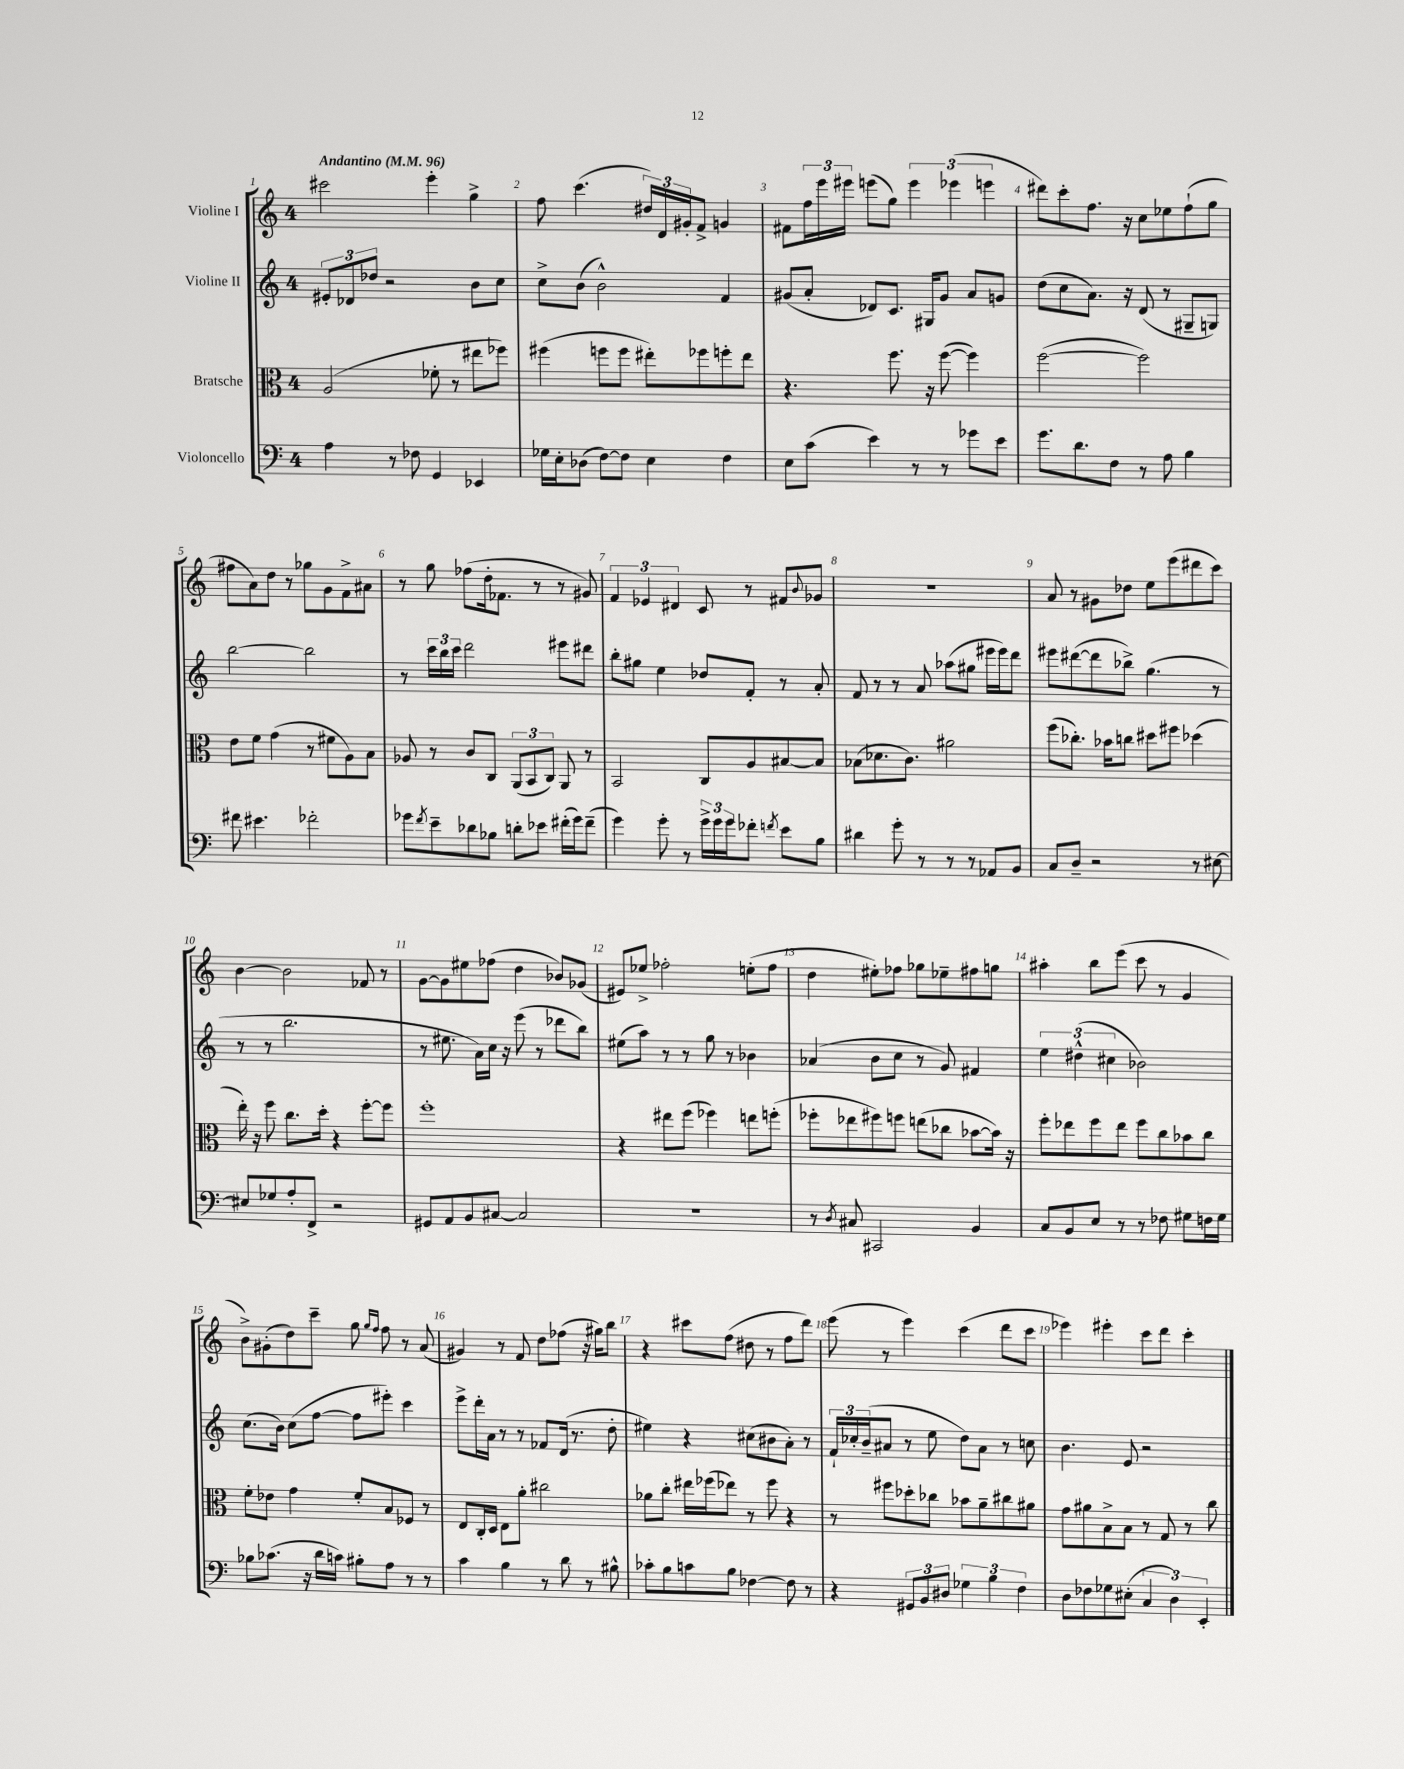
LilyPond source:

<<
\new StaffGroup <<
\new Staff = "s0" \with { instrumentName = "Violine I" } {
    \clef treble \key c \major \once \override Staff.TimeSignature.style = #'single-digit \time 4/4 \tempo "Andantino" 4 = 96
    cis'''2 e'''4-. g''4-> |
    f''8 c'''4.( \tuplet 3/2 { dis''16) d'16 gis'16-. } f'8-> g'4 |
    fis'8 \tuplet 3/2 { f''16 e'''16 eis'''16 } e'''8( g''8) \tuplet 3/2 { e'''4 ees'''4( e'''4 } |
    dis'''8) c'''8-. f''8. r16 c''8 ees''8 f''8-!( g''8 |
    fis''8 a'8) d''8 r8 ges''8 g'8 f'8-> ais'8 |
    r8 g''8 fes''8( d''16-. fes'8. r8 r8 gis'8) |
    \tuplet 3/2 { f'4 ees'4 dis'4 } c'8 r8 fis'8 \appoggiatura { b'8 } ges'8 |
    R1 |
    a'8 r8 gis'8 des''8 e''8 e'''8( dis'''8 c'''8) |
    b'4~ b'2 fes'8 r8 |
    g'8~ g'8 eis''8 fes''8( d''4 bes'8) ges'8( |
    eis'8) ees''8-> fes''2-. e''8-.( fes''8 |
    d''4 eis''8-.) fes''8 ges''8 ees''8-- fis''8 g''8 |
    ais''4-. b''8 e'''8( c'''8 r8 g'4 |
    b'8->) gis'8-.( d''8) c'''8-- g''8 \grace { g''16 f''16 } f''8 r8 a'8( |
    gis'4) r8 f'8 d''8 fes''8( r16 gis''16) b''8 |
    r4 cis'''8 f''8( dis''8 r8 f''8 d'''8) |
    e'''8( r8 e'''4) c'''4( d'''8 c'''8 |
    ees'''4) eis'''4-. c'''8 d'''8 c'''4-. \bar "|." |
}
\new Staff = "s1" \with { instrumentName = "Violine II" } {
    \clef treble \key c \major \once \override Staff.TimeSignature.style = #'single-digit \time 4/4
    \tuplet 3/2 { eis'8-. des'8 des''8 } r2 b'8 c''8 |
    c''8-> b'8( b'2-^) f'4 |
    gis'8( a'8-. des'8) c'8. gis16 gis'8 a'8 g'8 |
    d''8( c''8 a'8.) r16 d'8( r8 gis8-- g8) |
    b''2~ b''2 |
    r8 \tuplet 3/2 { c'''16 b''16 c'''16 } d'''2 eis'''8 dis'''8 |
    b''8-. gis''8 e''4 des''8 f'8-. r8 a'8-. |
    f'8 r8 r8 a'8 aes''8( gis''8 eis'''16 eis'''16) d'''8 |
    eis'''8 dis'''8~( dis'''8 bes''8->) g''4.( r8 |
    r8 r8 b''2. |
    r8 eis''8. a'16) c''16 r16 e'''8( r8 des'''8 b''8) |
    eis''8( a''8) r8 r8 g''8 r8 bes'4 |
    aes'4( b'8 c''8 r8 g'8) fis'4 |
    \tuplet 3/2 { e''4 dis''4-^( cis''4 } bes'2) |
    c''8.( b'16) c''8( f''8~ f''8 eis'''8-.) c'''4 |
    e'''8-> d'''16-. a'16 r8 r8 fes'8 d'16( r8. d''8-. |
    eis''4) r4 cis''8( bis'8 a'8-.) r8 |
    \tuplet 3/2 { f'16-! ces''16-. b'16--( } ais'8 r8 e''8 d''8) ais'8 r8 c''8 |
    b'4. e'8 r2 \bar "|." |
}
\new Staff = "s2" \with { instrumentName = "Bratsche" } {
    \clef alto \key c \major \once \override Staff.TimeSignature.style = #'single-digit \time 4/4
    a2( fes'8-. r8 eis''8 fes''8) |
    fis''4( f''8 f''8 eis''8-.) fes''8 f''8-. eis''8 |
    r4. f''8. r16 f''8~( f''4) |
    f''2~( f''2) |
    e'8 f'8 g'4( r8 fis'8 a8) b8 |
    aes8 r8 c'8 c8 \tuplet 3/2 { a,8( b,8 c8) } a,8 r8 |
    b,2 c8 a8 bis8~ bis8 |
    bes8( des'8. c'8.) ais'2 |
    f''8( ces''8.-.) bes'16 c''8 dis''8 fis''8 des''4( |
    e''16-.) r16 f''8 c''8. d''16-. r4 f''8~-. f''8 |
    f''1-. |
    r4 eis''8 f''8( fes''4) e''8 f''8-.( |
    fes''8-. ees''8 fis''8) f''8 e''8( ces''8 bes'8~ bes'16) r16 |
    f''8-. ees''8 f''8 ees''8 f''8 c''8 bes'8 c''8 |
    f'8-. ees'8 g'4 f'8-. b8 fes8 r8 |
    e8 c16-. d16 e8 a'8-. cis''2 |
    aes'8 c''8-. eis''16 fes''16( ees''8) r8 fes''8 r4 |
    r8 fis''8 des''8-. ces''8 bes'8 a'8-- cis''8 ais'8 |
    g'8 ais'8 b8-> b8 r8 g8 r8 c''8 \bar "|." |
}
\new Staff = "s3" \with { instrumentName = "Violoncello" } {
    \clef bass \key c \major \once \override Staff.TimeSignature.style = #'single-digit \time 4/4
    a4 r8 fes8 g,4 ees,4 |
    ges16 e16-. des8( f8~) f8 e4 f4 |
    e8 c'8( e'4) r8 r8 ges'8 e'8 |
    g'8. d'8. f8 r8 a8 b4 |
    fis'8 eis'4. fes'2-. |
    ges'8 \acciaccatura { f'8 } e'8-- des'8 bes8 d'8-. ees'8 fis'16-.( ges'16) fis'8--( |
    g'4) g'8-. r8 \tuplet 3/2 { g'16-> g'16 g'16 } fes'8-. \acciaccatura { f'8 } e'8 b8 |
    dis'4 g'8-. r8 r8 r8 aes,8 b,8 |
    c8 d8-- r2 r8 eis8~ |
    eis8 ges8 a8-. f,8-> r2 |
    gis,8 a,8 b,8 cis8~ cis2 |
    r1 |
    r8 \acciaccatura { d8 } cis8 cis,2 b,4 |
    c8 b,8 e8 r8 r8 fes8 gis8 f16 gis16 |
    bes8 ces'8.( r16 d'16 c'16) bis8-. a8 r8 r8 |
    c'4 b4 r8 d'8 r8 bis8-^ |
    ces'8-. b8 c'8 b8 fes4~ fes8 r8 |
    r4 \tuplet 3/2 { gis,8 b,8 dis8 } \tuplet 3/2 { ges4 b4 f4 } |
    d8 fes8 ges8 eis8-.( \tuplet 3/2 { c4 d4) e,4-. } \bar "|." |
}
>>
>>
\layout { \context { \Score \override BarNumber.break-visibility = ##(#f #t #t) barNumberVisibility = #all-bar-numbers-visible } }
